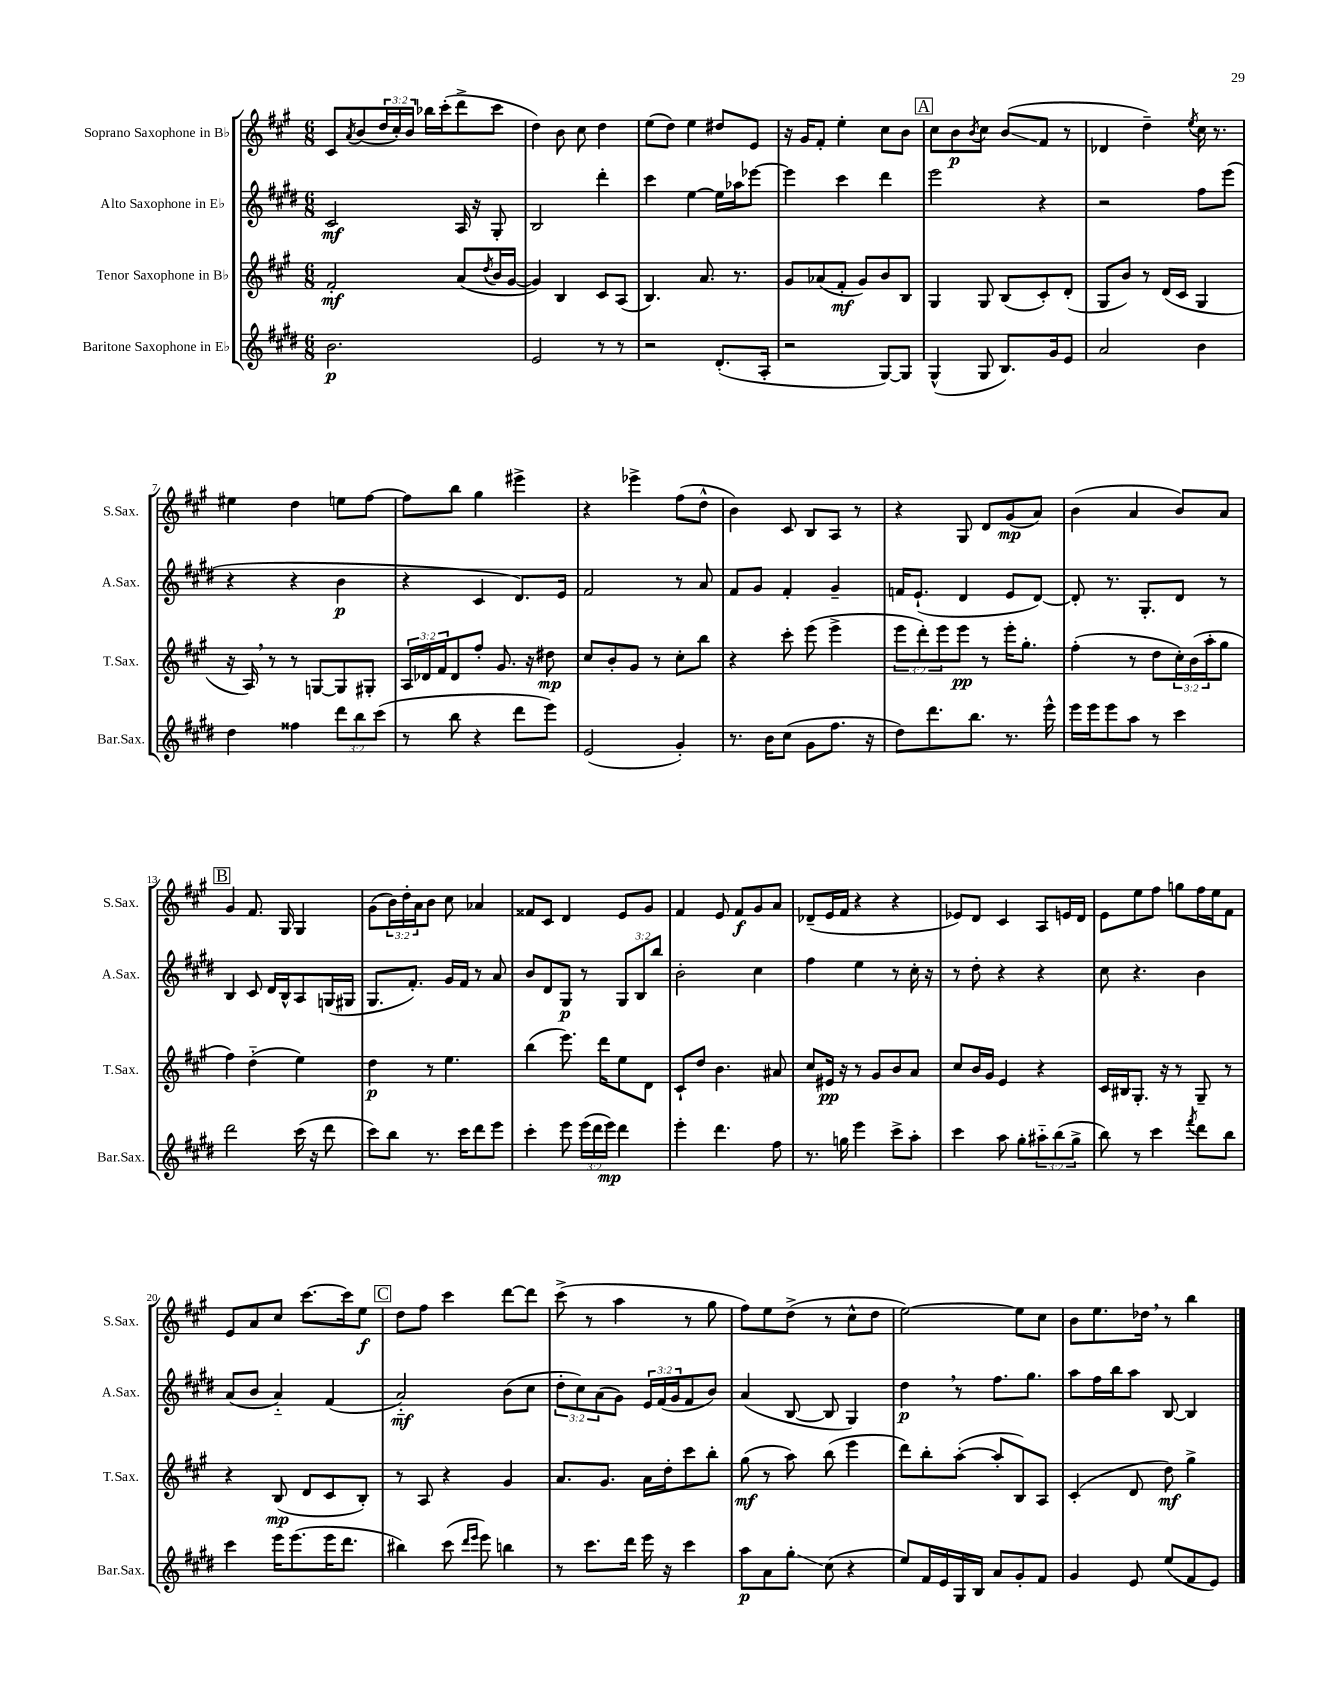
<<
\new StaffGroup <<
\new Staff = "s0" \with { instrumentName = "Soprano Saxophone in Bb" shortInstrumentName = "S.Sax." } {
    \clef treble \key a \major \numericTimeSignature \time 6/8 \override Staff.TupletNumber.text = #tuplet-number::calc-fraction-text
    cis'8 \acciaccatura { a'8 } b'8( \tuplet 3/2 { d''16 cis''16-.) b'16 } bes''16 cis'''16-.( d'''8-> cis'''8 |
    d''4) b'8 cis''8 d''4 |
    e''8( d''8) e''4 dis''8 e'8 |
    r16 gis'16 fis'8-. e''4-. cis''8 b'8 |
    \mark \markup { \box "A" } cis''8 b'8\p \acciaccatura { b'8 } cis''8 b'8\glissando( fis'8 r8 |
    des'4 d''4--) \acciaccatura { e''8 } cis''16 r8. |
    eis''4 d''4 e''8 fis''8~ |
    fis''8 b''8 gis''4 eis'''4-> |
    r4 ees'''4-> fis''8( d''8-^ |
    b'4) cis'8 b8 a8 r8 |
    r4 gis8 d'8 gis'8\mp( a'8) |
    b'4( a'4 b'8) a'8 |
    \mark \markup { \box "B" } gis'4 fis'8. gis16 gis4 |
    gis'8( \tuplet 3/2 { b'16) d''16-. a'16 } b'8 cis''8 aes'4 |
    fisis'8 cis'8 d'4 e'8 gis'8 |
    fis'4 e'8 fis'8\f gis'8 a'8 |
    des'8--( e'16 fis'16 r4 r4 |
    ees'8) d'8 cis'4 a8 e'16 d'16 |
    e'8 e''8 fis''8 g''8 fis''16 e''16 fis'8 |
    e'8 a'8 cis''8 cis'''8.~ cis'''16 e''8\f |
    \mark \markup { \box "C" } d''8 fis''8 cis'''4 d'''8~ d'''8 |
    cis'''8->( r8 a''4 r8 gis''8 |
    fis''8) e''8 d''8->( r8 cis''8-^ d''8 |
    e''2~) e''8 cis''8 |
    b'8 e''8. des''16 \breathe r8 b''4 \bar "|." |
}
\new Staff = "s1" \with { instrumentName = "Alto Saxophone in Eb" shortInstrumentName = "A.Sax." } {
    \clef treble \key e \major \numericTimeSignature \time 6/8 \override Staff.TupletNumber.text = #tuplet-number::calc-fraction-text
    cis'2\mf a16 r16 gis8-. |
    b2 dis'''4-. |
    cis'''4 e''4~ e''16 aes''16 ees'''8~ |
    ees'''4 cis'''4 dis'''4 |
    \mark \markup { \box "A" } e'''2 r4 |
    r2 fis''8 e'''8( |
    r4 r4 b'4\p |
    r4 cis'4 dis'8.) e'16 |
    fis'2 r8 a'8 |
    fis'8 gis'8 fis'4-. gis'4-- |
    f'16 e'8.-!( dis'4 e'8 dis'8~) |
    dis'8-. r8. gis8.-. dis'8 r8 |
    \mark \markup { \box "B" } b4 cis'8 dis'16 b16-^ a8 g16( gis16 |
    gis8. fis'8.-.) gis'16 fis'16 r8 a'8 |
    b'8 dis'8 gis8\p r8 \tuplet 3/2 { gis8 b8 b''8 } |
    b'2-. cis''4 |
    fis''4 e''4 r8 cis''16-. r16 |
    r8 dis''8-. r4 r4 |
    cis''8 r4. b'4 |
    a'8( b'8 a'4-_) fis'4( |
    \mark \markup { \box "C" } a'2-_\mf) b'8( cis''8 |
    \tuplet 3/2 { dis''8-. cis''8) a'8( } gis'8) \tuplet 3/2 { e'16 fis'16( gis'16 } fis'8 b'8) |
    a'4( b8~ b8 gis4) |
    dis''4\p \breathe r8 fis''8. gis''8. |
    a''8 fis''16 b''16 a''8 b8~ b4 \bar "|." |
}
\new Staff = "s2" \with { instrumentName = "Tenor Saxophone in Bb" shortInstrumentName = "T.Sax." } {
    \clef treble \key a \major \numericTimeSignature \time 6/8 \override Staff.TupletNumber.text = #tuplet-number::calc-fraction-text
    fis'2-.\mf a'8( \acciaccatura { d''8 } b'16 gis'16~ |
    gis'4) b4 cis'8 a8( |
    b4.) a'8. r8. |
    gis'8 aes'8( fis'8-.\mf gis'8) b'8 b8 |
    \mark \markup { \box "A" } gis4 gis8 b8( cis'8-.) d'8-.( |
    gis8 b'8) r8 d'16( cis'16 gis4 |
    r16 a16) \breathe r8 r8 g8~ g8 gis8-. |
    \tuplet 3/2 { a16 des'16 fis'16 } des'8 fis''8-. gis'8. r16 dis''8\mp |
    cis''8 b'8-. gis'8 r8 cis''8-. b''8 |
    r4 cis'''8-. e'''8( e'''4-> |
    \tuplet 3/2 { e'''8 d'''8-.) e'''8 } e'''8\pp r8 e'''16-. gis''8.-. |
    fis''4-.( r8 d''8 \tuplet 3/2 { cis''16-.) b'16( a''16-. } gis''8 |
    \mark \markup { \box "B" } fis''4) d''4-_( e''4) |
    d''4\p r8 e''4. |
    b''4( e'''8.) d'''16 e''8 d'8 |
    cis'8-! d''8 b'4. ais'8 |
    cis''8 eis'16\pp r16 r8 gis'8 b'8 a'8 |
    cis''8 b'16 gis'16 e'4 r4 |
    cis'16 bis16 gis8.-. r16 r8 gis8-- r8 |
    r4 b8\mp( d'8 cis'8 b8-.) |
    \mark \markup { \box "C" } r8 a8 r4 gis'4 |
    a'8. gis'8. a'16 d''16-. cis'''8 b''8-. |
    gis''8\mf( r8 a''8) b''8( e'''4 |
    d'''8) b''8-. a''8~-.( a''8-. b8) a8 |
    cis'4-.( d'8 d''8\mf) gis''4-> \bar "|." |
}
\new Staff = "s3" \with { instrumentName = "Baritone Saxophone in Eb" shortInstrumentName = "Bar.Sax." } {
    \clef treble \key e \major \numericTimeSignature \time 6/8 \override Staff.TupletNumber.text = #tuplet-number::calc-fraction-text
    b'2.\p |
    e'2 r8 r8 |
    r2 dis'8.-.( a16-. |
    r2 gis8~) gis8 |
    \mark \markup { \box "A" } gis4-^( gis8 b8.) gis'16 e'8 |
    a'2 b'4 |
    dis''4 fisis''4 \tuplet 3/2 { dis'''8 b''8 cis'''8( } |
    r8 b''8 r4 dis'''8 e'''8) |
    e'2( gis'4-.) |
    r8. b'16 cis''8( gis'8 fis''8. r16 |
    dis''8) dis'''8. b''8. r8. e'''16-^ |
    e'''16 e'''16 e'''8 a''8 r8 cis'''4 |
    \mark \markup { \box "B" } dis'''2 cis'''16( r16 dis'''8 |
    cis'''8) b''8 r8. cis'''16 dis'''8 e'''8 |
    cis'''4-. e'''8 \tuplet 3/2 { e'''16( dis'''16 e'''16\mp) } dis'''4 |
    e'''4-. dis'''4. fis''8 |
    r8. g''16 e'''4 cis'''8-> a''8-. |
    cis'''4 a''8 gis''8-. \tuplet 3/2 { ais''8-_ b''8( gis''8-> } |
    b''8) r8 cis'''4 \acciaccatura { fis'''8 } dis'''8 b''8 |
    cis'''4 e'''16 e'''8.( e'''16 dis'''8. |
    \mark \markup { \box "C" } bis''4) cis'''8( \grace { dis'''16 e'''16 } e'''8) b''4 |
    r8 cis'''8. dis'''16 e'''16 r16 cis'''4 |
    a''8\p a'8 gis''8-.\glissando cis''8( r4 |
    e''8) fis'16 e'16 gis16 b16 a'8 gis'8-. fis'8 |
    gis'4 e'8 e''8( fis'8 e'8) \bar "|." |
}
>>
>>
